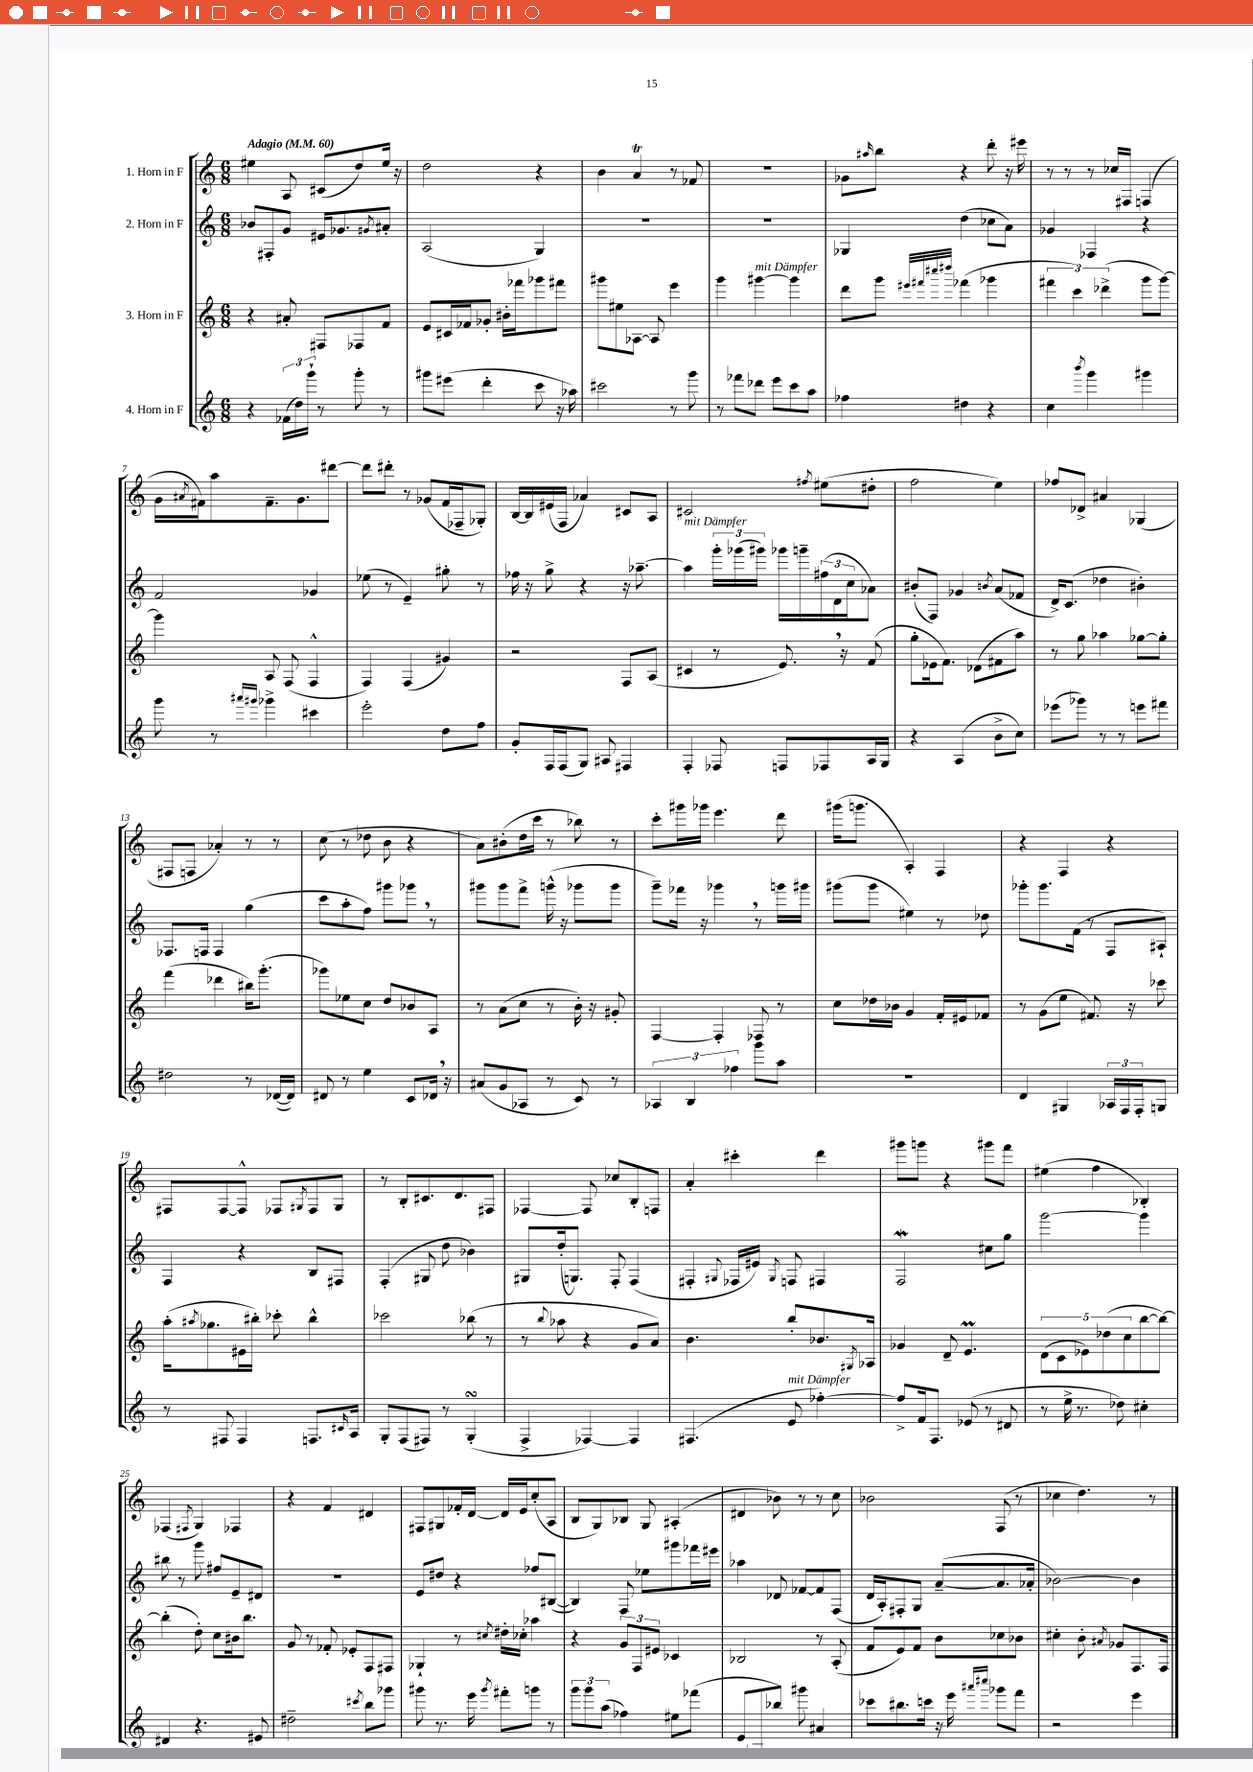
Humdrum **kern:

**kern	**kern	**kern	**kern
*staff4	*staff3	*staff2	*staff1
*clefG2	*clefG2	*clefG2	*clefG2
*k[]	*k[]	*k[]	*k[]
*M6/8	*M6/8	*M6/8	*M6/8
*MM60	*MM60	*MM60	*MM60
4r	4r	8b-	4ee#
.	.	8F#'	.
(24f-	8a#'	8g	8A
24dd)	.	.	.
24ggg`	.	.	.
8r	8F#	16e#	(8c#
.	.	8.g-	.
8ggg'	8F-	.	8dd)
.	.	8qg#	.
8r	8f	8a#'	16ee#
.	.	.	16r
=	=	=	=
8ggg#	8e	(2A	2dd
(8eee#	16c#	.	.
.	16f-	.	.
4ddd'	8g-'	.	.
.	16b#'	.	.
.	16fff-	.	.
8ccc	8ggg-	4G)	4r
16r	8fff#	.	.
16aa-)	.	.	.
=	=	=	=
2ccc#	8ggg#	2.r	4b
.	8ee#	.	.
.	[8A-	.	4a
.	8A-]	.	.
8r	4eee	.	8r
8ggg	.	.	8f-
=	=	=	=
8r	4ggg	2.r	2.r
8fff-	.	.	.
8ddd-	[4ggg#	.	.
8eee	.	.	.
8ccc	4ggg#]	.	.
8aa	.	.	.
=	=	=	=
4ff-	8ddd	4G-	8g-
.	.	.	16qqaa#
.	8ggg	.	8bb
.	32qqeee#	.	.
.	32qqfff#	.	.
.	32qqcccc#	.	.
.	32qqdddd#	.	.
4dd#	(4fff-	(4dd	4r
4r	4ggg-	8cc-	8ddd'
.	.	8a)	16r
.	.	.	16eee#
=	=	=	=
4cc	6fff#	4g-	8r
.	.	.	8r
.	6ccc)	.	.
8qbbb	.	.	.
4ggg	.	4F-	8r
.	(6ddd-^	.	.
.	.	.	16cc-
.	.	.	16F#
4ggg#	8ggg	4r	(4F
.	[8ggg)	.	.
=	=	=	=
8ggg	4ggg]	2f	16g
.	.	.	8qa#
.	.	.	16f#)
8r	.	.	8aa
16qqaaa#	.	.	.
16qqggg#	.	.	.
4ggg-^	8A	.	8.f#~
.	(8F	.	.
.	.	.	8.g
4ccc#	4F^^	4g-	.
.	.	.	[8ddd#
=	=	=	=
2eee'	4F)	(8ee-	8ddd#]
.	.	8r	8ddd#'
.	(4F	4e~)	8r
.	.	.	(8g-
8dd	4g#)	8gg#'	16f
.	.	.	16F-~
8ff	.	8r	8G-')
=	=	=	=
8g'	2r	16ff-	[16B
.	.	16r	16B]
16F	.	8gg^	(16e#
(16F	.	.	16F
8G)	.	4r	4a-)
8A#	.	.	.
4F#	8F	16r	8c#
.	.	[8.aa-~	.
.	(8A	.	8A
=	=	=	=
4F'	4c#	4aa-]	2c#
8F-	8r	24ggg'	.
.	.	(24ggg-	.
.	.	24ggg#)	.
8F	8.e)	16ggg-	.
.	.	16ggg~	.
.	.	.	8qff#
8F-	.	(24ff#	(8ee#
.	.	24d	.
.	16r	.	.
.	.	24cc	.
16A	(8f	8a-)	8dd#'
16G	.	.	.
=	=	=	=
4r	8gg'	(8b#'	2ff
.	16e-	8F)	.
.	8.f)	.	.
(4A	.	4g-	.
.	(8d-	.	.
.	.	8qb	.
8b^	8f#	(8a	4ee)
8cc)	8aa)	8f-	.
=	=	=	=
(8eee-	8r	16d^)	8ff-
.	.	(8.c	.
8ggg-)	8gg	.	8d-^
8r	4aa-	4dd-	4a#
8r	.	.	.
8eee	[8gg-	4b#')	(4G-
8fff#	8gg-']	.	.
=	=	=	=
2dd#	(4fff	8.F-	8F#
.	.	.	8F
.	.	16F	.
.	4ddd-	4F	4a-')
8r	16bb#)	(4gg	8r
.	(8.ggg'	.	.
([16d-	.	.	8r
16d-])	.	.	.
=	=	=	=
8d#	8ggg-)	8ccc	(8cc
8r	8ee-	8aa'	8r
4ee	8cc	8ff)	8dd-
.	8dd	8ggg#	8b
8c	8b-	8ggg-	4r
16d-	8A	8r	.
16r	.	.	.
=	=	=	=
(8a#	8r	8ggg#	8a)
8g	(8a	8ggg#	(8b#'
8A-	8cc	8fff^	16dd
.	.	.	16ccc
8r	8r	(16ggg^^	8r
.	.	16r	.
8c)	16b')	8ggg-	8bb-)
.	16r	.	.
8r	8g#'	8ggg-	8r
=	=	=	=
6A-	[4F	8ggg~)	8ccc'
.	.	16fff-	16ggg#
6B	.	.	.
.	.	16r	16ggg-
.	4F']	4ggg-	4.eee
6ff-	.	.	.
8ggg	8F-	8r	.
8aa	8r	16ggg	8ddd
.	.	16ggg#	.
=	=	=	=
2.r	8cc	(8ggg#	(16ggg#
.	.	.	8.ggg
.	16dd-	8ggg#	.
.	16b-	.	.
.	4g	4ee#)	4A')
.	16f'	8r	4F
.	16e#	.	.
.	8f-	8dd-	.
=	=	=	=
4d	8r	8ggg-'	4r
.	(8g	8.ggg-	.
4G#	8ee	.	4F
.	.	(16f	.
.	8.f#)	8r	.
24A-	.	8F	4r
24F	.	.	.
.	16r	.	.
24F'	.	.	.
8G	8ccc-	8A#`)	.
=	=	=	=
8r	(16aa'	4F	8F#
.	8qaa#	.	.
.	8.gg-	.	.
8F#	.	.	[8F#
4F#	16e#	4r	8F#^^]
.	16bb#')	.	.
.	8ccc-'	.	8F-
.	.	.	8qG#
8.F	4bb#^^	8B	8F-
.	.	8F#	8G#
16qqc#	.	.	.
16A	.	.	.
=	=	=	=
8G'	2ccc-	(4F'	8r
(8F	.	.	8B'
8F#)	.	8G#	8.c#
8r	.	8dd	.
.	.	.	8.d
(4G'	(8bb-	4b-)	.
.	8r	.	8F#
=	=	=	=
4F^	8r	8G#	[4F-
.	8qqbb	.	.
.	8aa-	(16dd'	.
.	.	8.G)	.
[4F-)	4r	.	8F-]
.	.	8F'	8cc-
4F-]	8g	(4F	8B'
.	8a)	.	8F
=	=	=	=
(4.F#	4.b	4F#'	4a'
.	.	8qqG#	.
.	.	16F-	4ccc#'
.	.	16e#)	.
.	.	8qG#	.
8e	8bb'	8F	.
[4ff-')	8.b-	4F#	4ddd
.	8qG#	.	.
.	16A-	.	.
=	=	=	=
8ff-^]	4g-	2F	8ggg#
16f	.	.	8ggg
8.F	.	.	.
.	8d~	.	4r
(8e-	4.e	.	.
8r	.	8cc#	8ggg#
8d#	.	8gg	8fff
=	=	=	=
8r	(10d	[2ggg	(4ee#
.	10c	.	.
16ee^	.	.	.
8.r	.	.	.
.	10e-)	.	.
.	.	.	4ff
.	(10dd-	.	.
8dd-)	.	.	.
.	10cc	.	.
4cc#'	[8bb	4ggg]	4B-')
.	8bb_)	.	.
=	=	=	=
4d#	(4bb']	8bb#	(4F-
.	.	8r	.
.	.	.	8qF#
4.r	8dd')	8ggg	4G)
.	8cc	8ff#	.
.	16b#	8e~	4F-
.	8.bb	.	.
8e#	.	8d#	.
=	=	=	=
2dd#~	8g	2.r	4r
.	8r	.	.
.	8f-'	.	4f
.	8e-'	.	.
8qccc#	.	.	.
8bb	8F	.	4d#
8ggg-	8F#	.	.
=	=	=	=
8ggg#	4G-`	8e	8F#
8.r	.	8dd#	8G#
.	8r	4r	16f-'
16eee	.	.	[16d
8qggg#	8qcc#	.	.
8fff#'	16dd#'	.	16d]
.	16cc-'	.	16e
8ggg	4aa-	8ff-	(8cc'
8r	.	([8B#	8A
=	=	=	=
12ggg	4r	4B#])	8B
12ggg	.	.	.
.	.	.	8G)
(12aa	.	.	.
4ff-)	12g	8F	8B-
.	12F	.	.
.	.	8ee-	8G
.	12e#	.	.
8ee#	4c-	8ggg#	(4A#'
(8fff-	.	16fff-	.
.	.	16eee#	.
=	=	=	=
8e	2B-	4aa-	4d#
8F-	.	.	.
8bb-)	.	8d-	8b-)
8ggg#	.	[8f-	8r
4a#	8r	8f-]	8r
.	(8A'	(8F	8cc
=	=	=	=
8ccc-	8f	16d	2b-
.	.	16A')	.
8.bb#	8e)	8F#'	.
.	8f	8G	.
16ccc	.	.	.
16r	8b	([8a~	.
16eee	.	.	.
16qqaaa#	.	.	.
16qqcccc#	.	.	.
8ggg-	8cc-	8.a]	(8F
8fff	8b-	.	8r
.	.	16a-'	.
=	=	=	=
2r	4cc#'	[2b-)	4cc-
.	8b'	.	4.dd)
.	8qa#	.	.
.	8g-	.	.
4eee	8.F	4b-]	.
.	.	.	8r
.	16F	.	.
==	==	==	==
*-	*-	*-	*-
